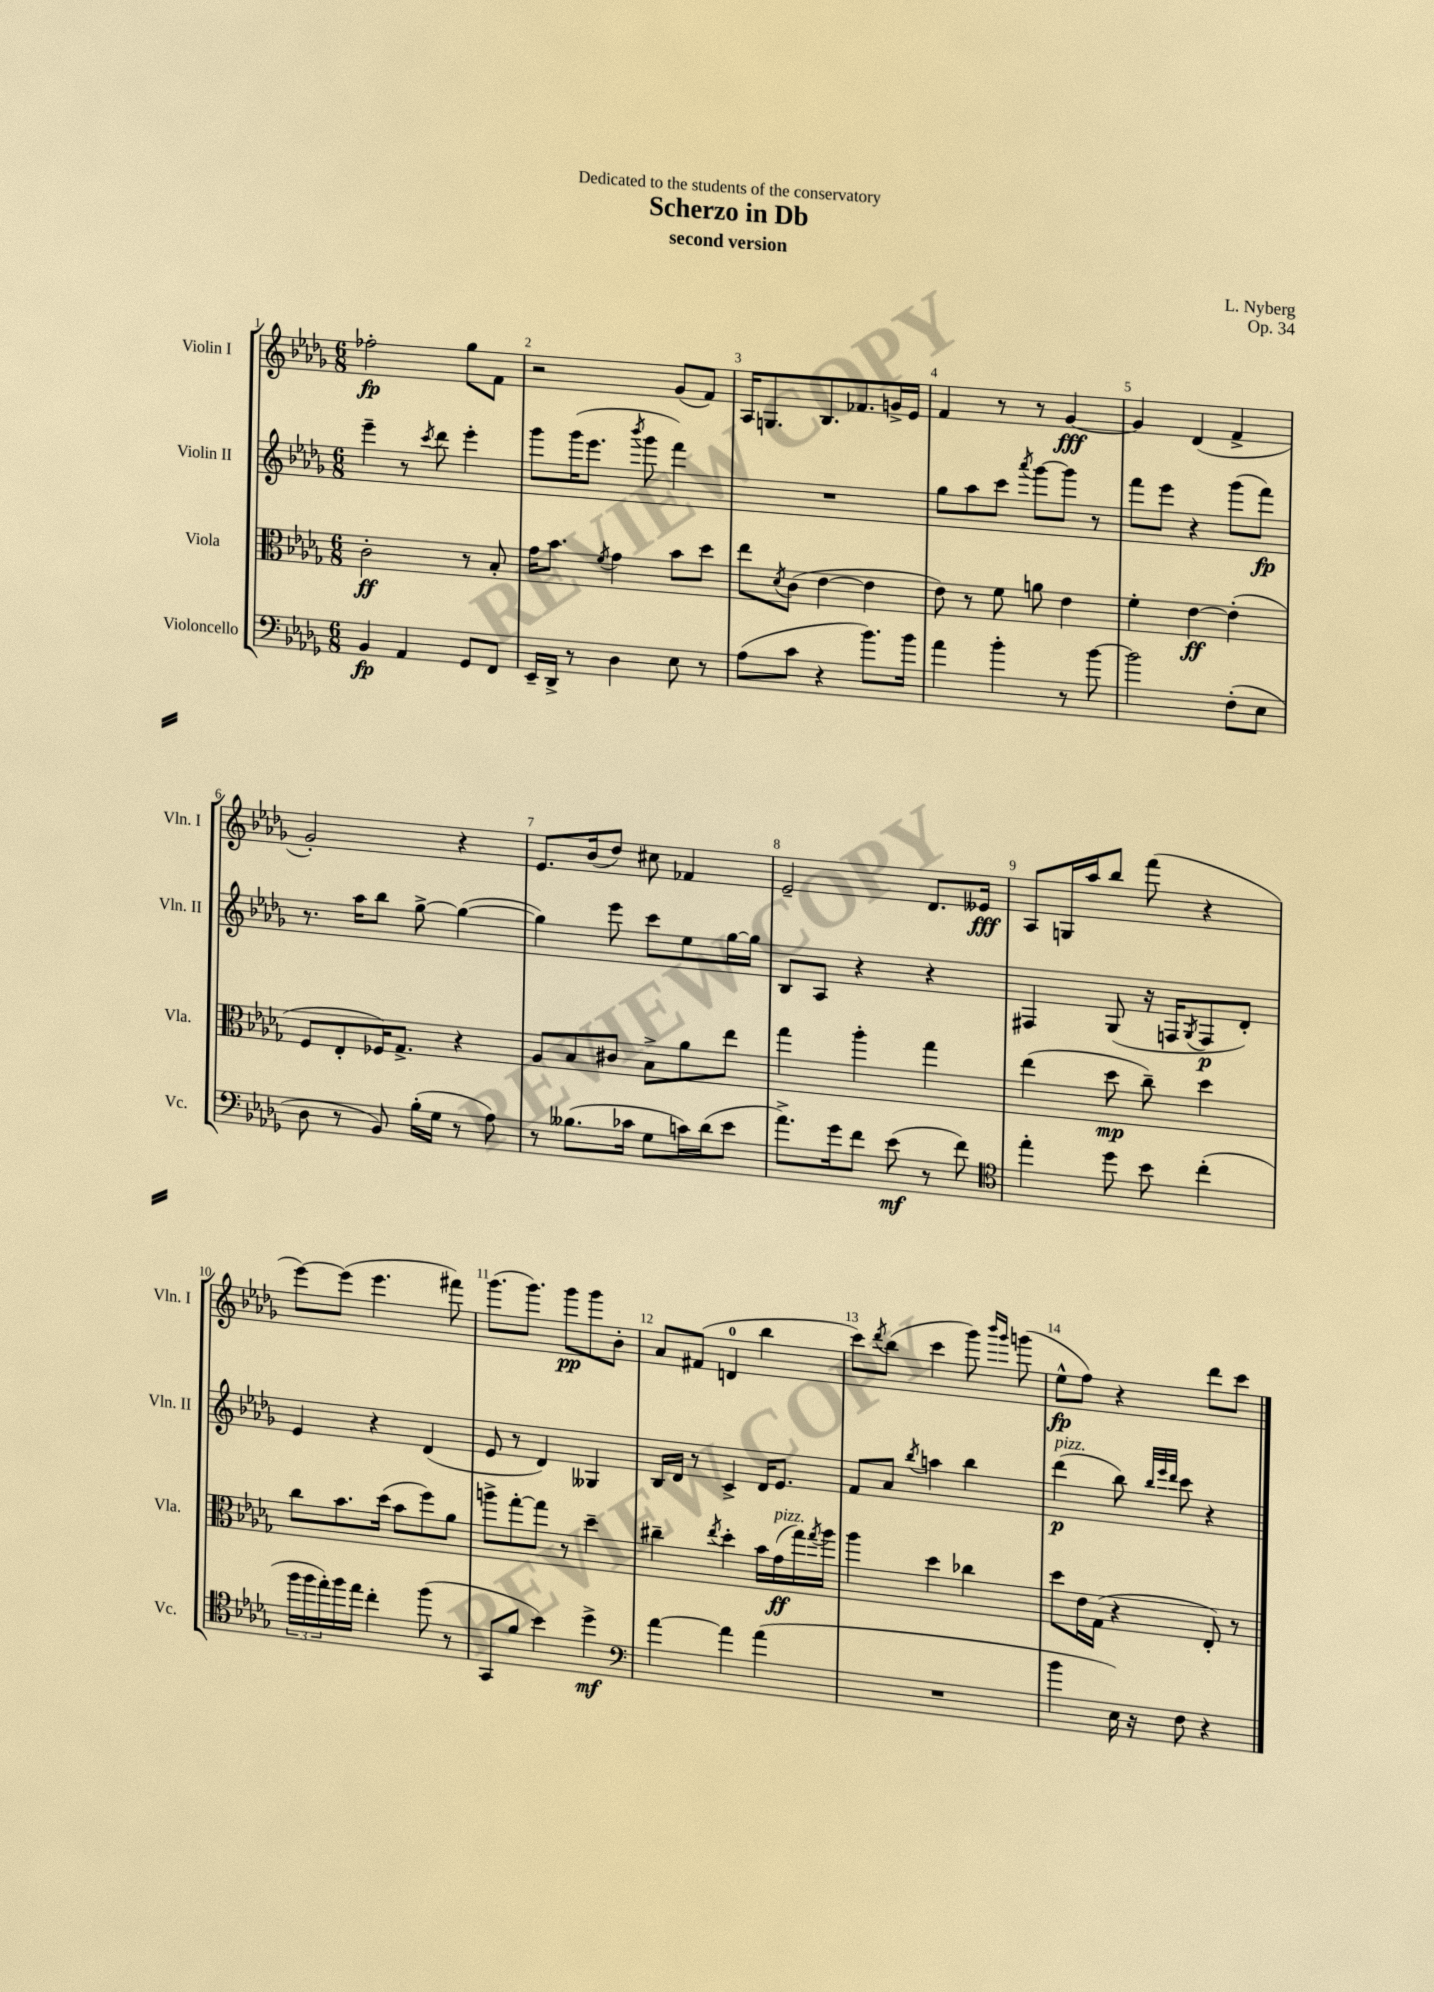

**kern	**kern	**kern	**kern
*staff4	*staff3	*staff2	*staff1
*clefF4	*clefC3	*clefG2	*clefG2
*k[b-e-a-d-g-]	*k[b-e-a-d-g-]	*k[b-e-a-d-g-]	*k[b-e-a-d-g-]
*M6/8	*M6/8	*M6/8	*M6/8
4BB-	2c'	4eee-~	2ff-'
4AA-	.	8r	.
.	.	8qccc	.
.	.	8ddd-	.
8GG-	8r	4eee-'	8gg-
8FF	8B-'	.	8f
=	=	=	=
16EE-~	16g-	8ggg-	2r
16DD-^	8.b-	.	.
8r	.	(16ggg-	.
.	.	8.eee-	.
.	8qf	.	.
4D-	4g-	.	.
.	.	8qbbb-	.
.	.	8ggg-	.
8E-	8b-	4fff)	(8g-
8r	8dd-	.	8f)
=	=	=	=
(8A-	8ee-	2.r	16A-
.	.	.	8.G
.	8qd-	.	.
8c	(8c	.	.
4r	[4e-	.	8.B-
.	.	.	8.f-
8.b-)	4e-]	.	.
.	.	.	16g^
16b-	.	.	16e-
=	=	=	=
4a-	8e-)	8gg-	4f
.	8r	8aa-	.
4b-'	8f	8ccc	8r
.	.	8qaaa-	.
.	8a	[8ggg-	8r
8r	4e-	8ggg-]	[4g-
[8b-	.	8r	.
=	=	=	=
2b-]	4f'	8fff	4g-]
.	.	8eee-	.
.	[4e-	4r	(4d-
(8F'	(4e-']	(8ggg-	4f^
8E-	.	8fff)	.
=	=	=	=
8D-	8F	8.r	2g-')
8r	8E-'	.	.
.	.	16aa-	.
8BB-)	16F-)	8bb-	.
.	8.G-^	.	.
(16B-'	.	[8gg-^	.
16G-	.	.	.
8r	4r	(4gg-_	4r
8A-)	.	.	.
=	=	=	=
8r	8A-	4gg-])	8.e-
(8.B--	8B-	.	.
.	.	.	(16b-
.	8c#	8eee-	8dd-)
16c-	.	.	.
8G-	8B-^	8ccc	8cc#
16c)	8a-	8ee-	4f-
(16d-	.	.	.
8e-	8ee-	[16gg-	.
.	.	16gg-]	.
=	=	=	=
8.a-^)	4gg-	8B-	2e-~
.	.	8A-	.
16g-	.	.	.
8f	4aa-'	4r	.
(8e-	.	.	.
8r	4gg-	4r	8.d-
8f)	.	.	.
.	.	.	16e--
=	=	=	=
*clefC4	*	*	*
4ee-'	(4ee-	4F#	8A-
.	.	.	16G
.	.	.	16aa-
8dd-	8dd-	(8G-	8bb-
8b-	8cc~)	16r	(8fff
.	.	16F	.
.	.	8qG-	.
(4cc'	4dd-	8F	4r
.	.	8d-')	.
=	=	=	=
24ff	8cc	4e-	[8eee-)
24ff	.	.	.
24ee-')	.	.	.
16ff	8.b-	.	(8eee-]
16ee-	.	.	.
4cc'	.	4r	4.eee-
.	(16dd-	.	.
.	8b-	.	.
(8ff	8ff)	(4d-	.
8r	8a-	.	8fff#)
=	=	=	=
8GG-	8aa^	8e-	(8.ggg-
8f	[8gg-'	8r	.
.	.	.	8.ggg-)
4b-)	8gg-]	4d-)	.
.	8r	.	8ggg-
4dd-^	4dd-~	4G--	8ggg-
.	.	.	8b-'
=	=	=	=
*clefF4	*	*	*
[4a-	4cc#~	16B-	8a-
.	.	16d-	.
.	.	8r	(8f#
.	8qee-	.	.
4a-]	4dd-'	4c^	4d
(4a-	16b-	16d-	4bb-
.	(16g-	8.e-	.
.	16gg-)	.	.
.	8qgg-	.	.
.	16aa-	.	.
=	=	=	=
2.r	4aa-	8f	8ccc)
.	.	.	8qddd-
.	.	8a-	(8bb-
.	.	8qbb-	.
.	4dd-	4aa	4ccc
.	4cc-	4bb-	8ggg-)
.	.	.	16qqbbb-
.	.	.	16qqggg-
.	.	.	(8ggg
=	=	=	=
4b-	8dd-	(4ddd-	8ee-^^
.	16e-	.	8ff)
.	(16G-	.	.
16E-)	4r	8bb-)	4r
16r	.	.	.
.	.	32qqbb-	.
.	.	32qqeee-	.
.	.	32qqddd-	.
8F	.	8ccc	.
4r	8E-')	4r	8ddd-
.	8r	.	8ccc
==	==	==	==
*-	*-	*-	*-
